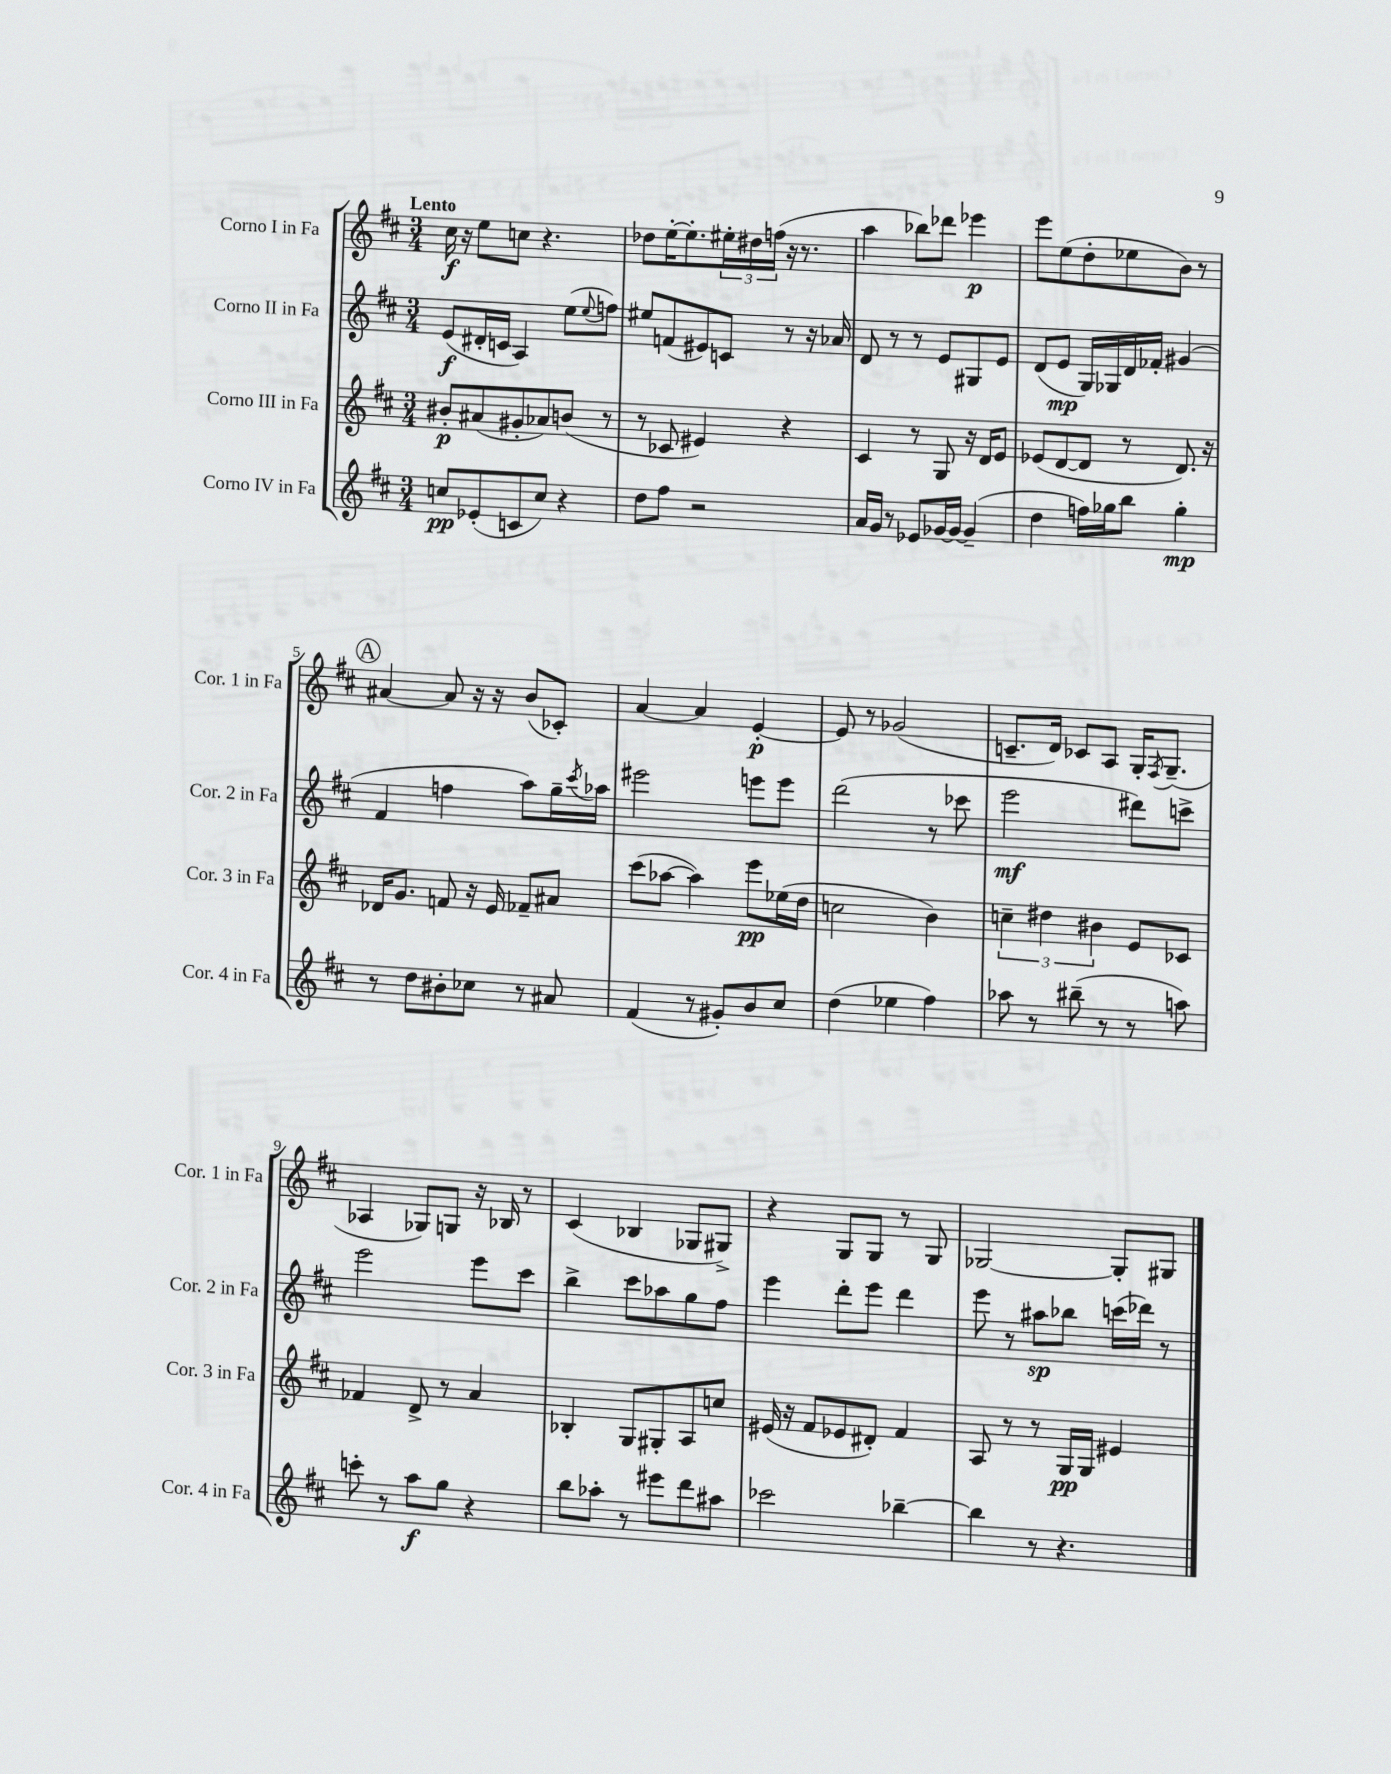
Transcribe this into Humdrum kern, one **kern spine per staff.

**kern	**dynam	**kern	**dynam	**kern	**dynam	**kern	**dynam
*part4	*part4	*part3	*part3	*part2	*part2	*part1	*part1
*staff4	*staff4	*staff3	*staff3	*staff2	*staff2	*staff1	*staff1
*I"Corno IV in Fa	*	*I"Corno III in Fa	*	*I"Corno II in Fa	*	*I"Corno I in Fa	*
*I'Cor. 4 in Fa	*	*I'Cor. 3 in Fa	*	*I'Cor. 2 in Fa	*	*I'Cor. 1 in Fa	*
*clefG2	*	*clefG2	*	*clefG2	*	*clefG2	*
*k[f#c#]	*	*k[f#c#]	*	*k[f#c#]	*	*k[f#c#]	*
*M3/4	*	*M3/4	*	*M3/4	*	*M3/4	*
=1	=1	=1	=1	=1	=1	=1	=1
!	!	!	!	!	!	!LO:TX:a:B:t=Lento	!
8ccn/L	pp	8b#X'/L	p	(8e/L	f	16cc#\	f
.	.	.	.	.	.	16r	.
(8e-X'/	.	(8a#X/	.	16d#X'/L	.	8ee\L	.
.	.	.	.	16cn/JJ	.	.	.
8cn/	.	8g#X'/	.	4A/)	.	8ccn\J	.
8cc/J)	.	8a-X/)	.	.	.	4.r	.
4r	.	(8bn/J	.	(8ee\L	.	.	.
.	.	.	.	8qqee/	.	.	.
.	.	8r	.	8ffn\J)	.	.	.
=2	=2	=2	=2	=2	=2	=2	=2
8dd\L	.	8r	.	8ee#X/L	.	8dd-X\L	.
8ff#\J	.	8c-X/	.	(8fn/	.	[16ee'\K	.
.	.	.	.	.	.	8.ee'\]	.
2r	.	4e#X/)	.	8e#X/)	.	.	.
.	.	.	.	8cn/J	.	24ee#X'\L	.
.	.	.	.	.	.	24dd#X\	.
.	.	.	.	.	.	(24ffn\JJ	.
.	.	4r	.	8r	.	16r	.
.	.	.	.	.	.	8.r	.
.	.	.	.	16r	.	.	.
.	.	.	.	16a-X/	.	.	.
=3	=3	=3	=3	=3	=3	=3	=3
16a/LL	.	4c#/	.	8d/	.	4aa\	.
16g/JJ	.	.	.	.	.	.	.
8r	.	.	.	8r	.	.	.
8e-X/L	.	8r	.	8r	.	8bb-X\L)	.
[16g-X/L	.	8G/	.	8e/L	.	8ddd-X\J	.
16g-/JJ_	.	.	.	.	.	.	.
(4g-~/]	.	16r	.	8G#X/	.	4eee-X\	p
.	.	16d/KL	.	.	.	.	.
.	.	8e/J	.	8e/J	.	.	.
=4	=4	=4	=4	=4	=4	=4	=4
4dd\	.	(8e-X/L	.	(8d/L	.	8eee\L	.
.	.	[8d/	.	8e/J	mp	(8ee\	.
16ffn\LL)	.	8d/J]	.	16G/LL)	.	8dd'\	.
16gg-X\J	.	.	.	16G-X/	.	.	.
8bb\J	.	8r	.	16d/	.	8ee-X\	.
.	.	.	.	16f-X'/JJ	.	.	.
4gg-'\	mp	8.d/)	.	(4g#X/	.	8b\J)	.
.	.	.	.	.	.	8r	.
.	.	16r	.	.	.	.	.
!!LO:LB:g=z
!!LO:REH:place=s1:t=A
=5	=5	=5	=5	=5	=5	=5	=5
8r	.	16d-X/KL	.	4f#/	.	[4a#X/	.
.	.	8.g/J	.	.	.	.	.
8dd\L	.	.	.	.	.	.	.
8b#X'\	.	8fn/	.	4ffn\	.	8a#/]	.
8cc-X\J	.	16r	.	.	.	16r	.
.	.	16e/	.	.	.	16r	.
8r	.	8f-X~/L	.	8aa\L)	.	(8b/L	.
8a#X/	.	8a#X/J	.	16gg~\L	.	8c-X'/J)	.
.	.	.	.	8qccc#/	.	.	.
.	.	.	.	16aa-X\JJ	.	.	.
=6	=6	=6	=6	=6	=6	=6	=6
(4f#/	.	(8ccc#\L	.	2eee#X\	.	[4a/	.
.	.	[8aa-X\J	.	.	.	.	.
8r	.	4aa-\])	.	.	.	4a/]	.
8g#X'/L)	.	.	.	.	.	.	.
8b/	.	8eee\L	pp	8eeen\L	.	[4e'/	p
8cc#/J	.	(16ee-X\L	.	8eee\J	.	.	.
.	.	16dd\JJ	.	.	.	.	.
=7	=7	=7	=7	=7	=7	=7	=7
(4dd\	.	2ccn\	.	(2ddd\	.	8e/]	.
.	.	.	.	.	.	8r	.
4ee-X\	.	.	.	.	.	(2g-X/	.
4ff#\)	.	4b\)	.	8r	.	.	.
.	.	.	.	8ccc-X\	.	.	.
=8	=8	=8	=8	=8	=8	=8	=8
8aa-X\	.	6ccn~\	.	2eee\	mf	8.cn~/L	.
8r	.	.	.	.	.	.	.
.	.	6dd#X\	.	.	.	.	.
.	.	.	.	.	.	16d/Jk)	.
(8bb#X~\	.	.	.	.	.	8c-X/L	.
.	.	6b#X\	.	.	.	.	.
8r	.	.	.	.	.	8A/J	.
8r	.	8e/L	.	8ddd#X\L)	.	16G'/KL	.
.	.	.	.	.	.	8qF#/	.
.	.	.	.	.	.	(8.G~/J	.
8aan\)	.	8c-X/J	.	8cccn^\J	.	.	.
!!LO:LB:g=z
=9	=9	=9	=9	=9	=9	=9	=9
8cccn'\	.	4f-X/	.	2eee\	.	4A-X/	.
8r	.	.	.	.	.	.	.
8aa\L	f	8d^/	.	.	.	8G-X/L)	.
8gg\J	.	8r	.	.	.	8Gn/J	.
4r	.	4a/	.	8eee\L	.	16r	.
.	.	.	.	.	.	16B-X/	.
.	.	.	.	8ccc#\J	.	8r	.
=10	=10	=10	=10	=10	=10	=10	=10
8bb\L	.	4B-X'/	.	4bb^\	.	(4c#/	.
8aa-X'\J	.	.	.	.	.	.	.
8r	.	8G/L	.	8ccc#\L	.	4B-X/	.
8eee#X\L	.	8G#X'/	.	8aa-X\	.	.	.
8ddd\	.	8A/	.	8gg\	.	8G-X/L	.
8aa#X\J	.	8ccn/J	.	8ff#\J	.	8G#X^/J)	.
=11	=11	=11	=11	=11	=11	=11	=11
2ccc-X\	.	(16e#X/	.	4eee\	.	4r	.
.	.	16r	.	.	.	.	.
.	.	8f#/L	.	.	.	.	.
.	.	8e-X/	.	8ddd'\L	.	8G/L	.
.	.	8d#X'/J)	.	8eee\J	.	8G/J	.
[4bb-X~\	.	4f#/	.	4ddd\	.	8r	.
.	.	.	.	.	.	8G/	.
=12	=12	=12	=12	=12	=12	=12	=12
4bb-\]	.	8A/	.	8eee\	.	[2G-X/	.
.	.	8r	.	8r	.	.	.
8r	.	8r	.	8aa#X\L	sp	.	.
4.r	.	16G/LL	pp	8bb-X\J	.	.	.
.	.	16G/JJ	.	.	.	.	.
.	.	4e#X/	.	(16cccn\LL	.	8G-'/L]	.
.	.	.	.	16ddd-X\JJ)	.	.	.
.	.	.	.	8r	.	8G#X/J	.
==	==	==	==	==	==	==	==
*-	*-	*-	*-	*-	*-	*-	*-
